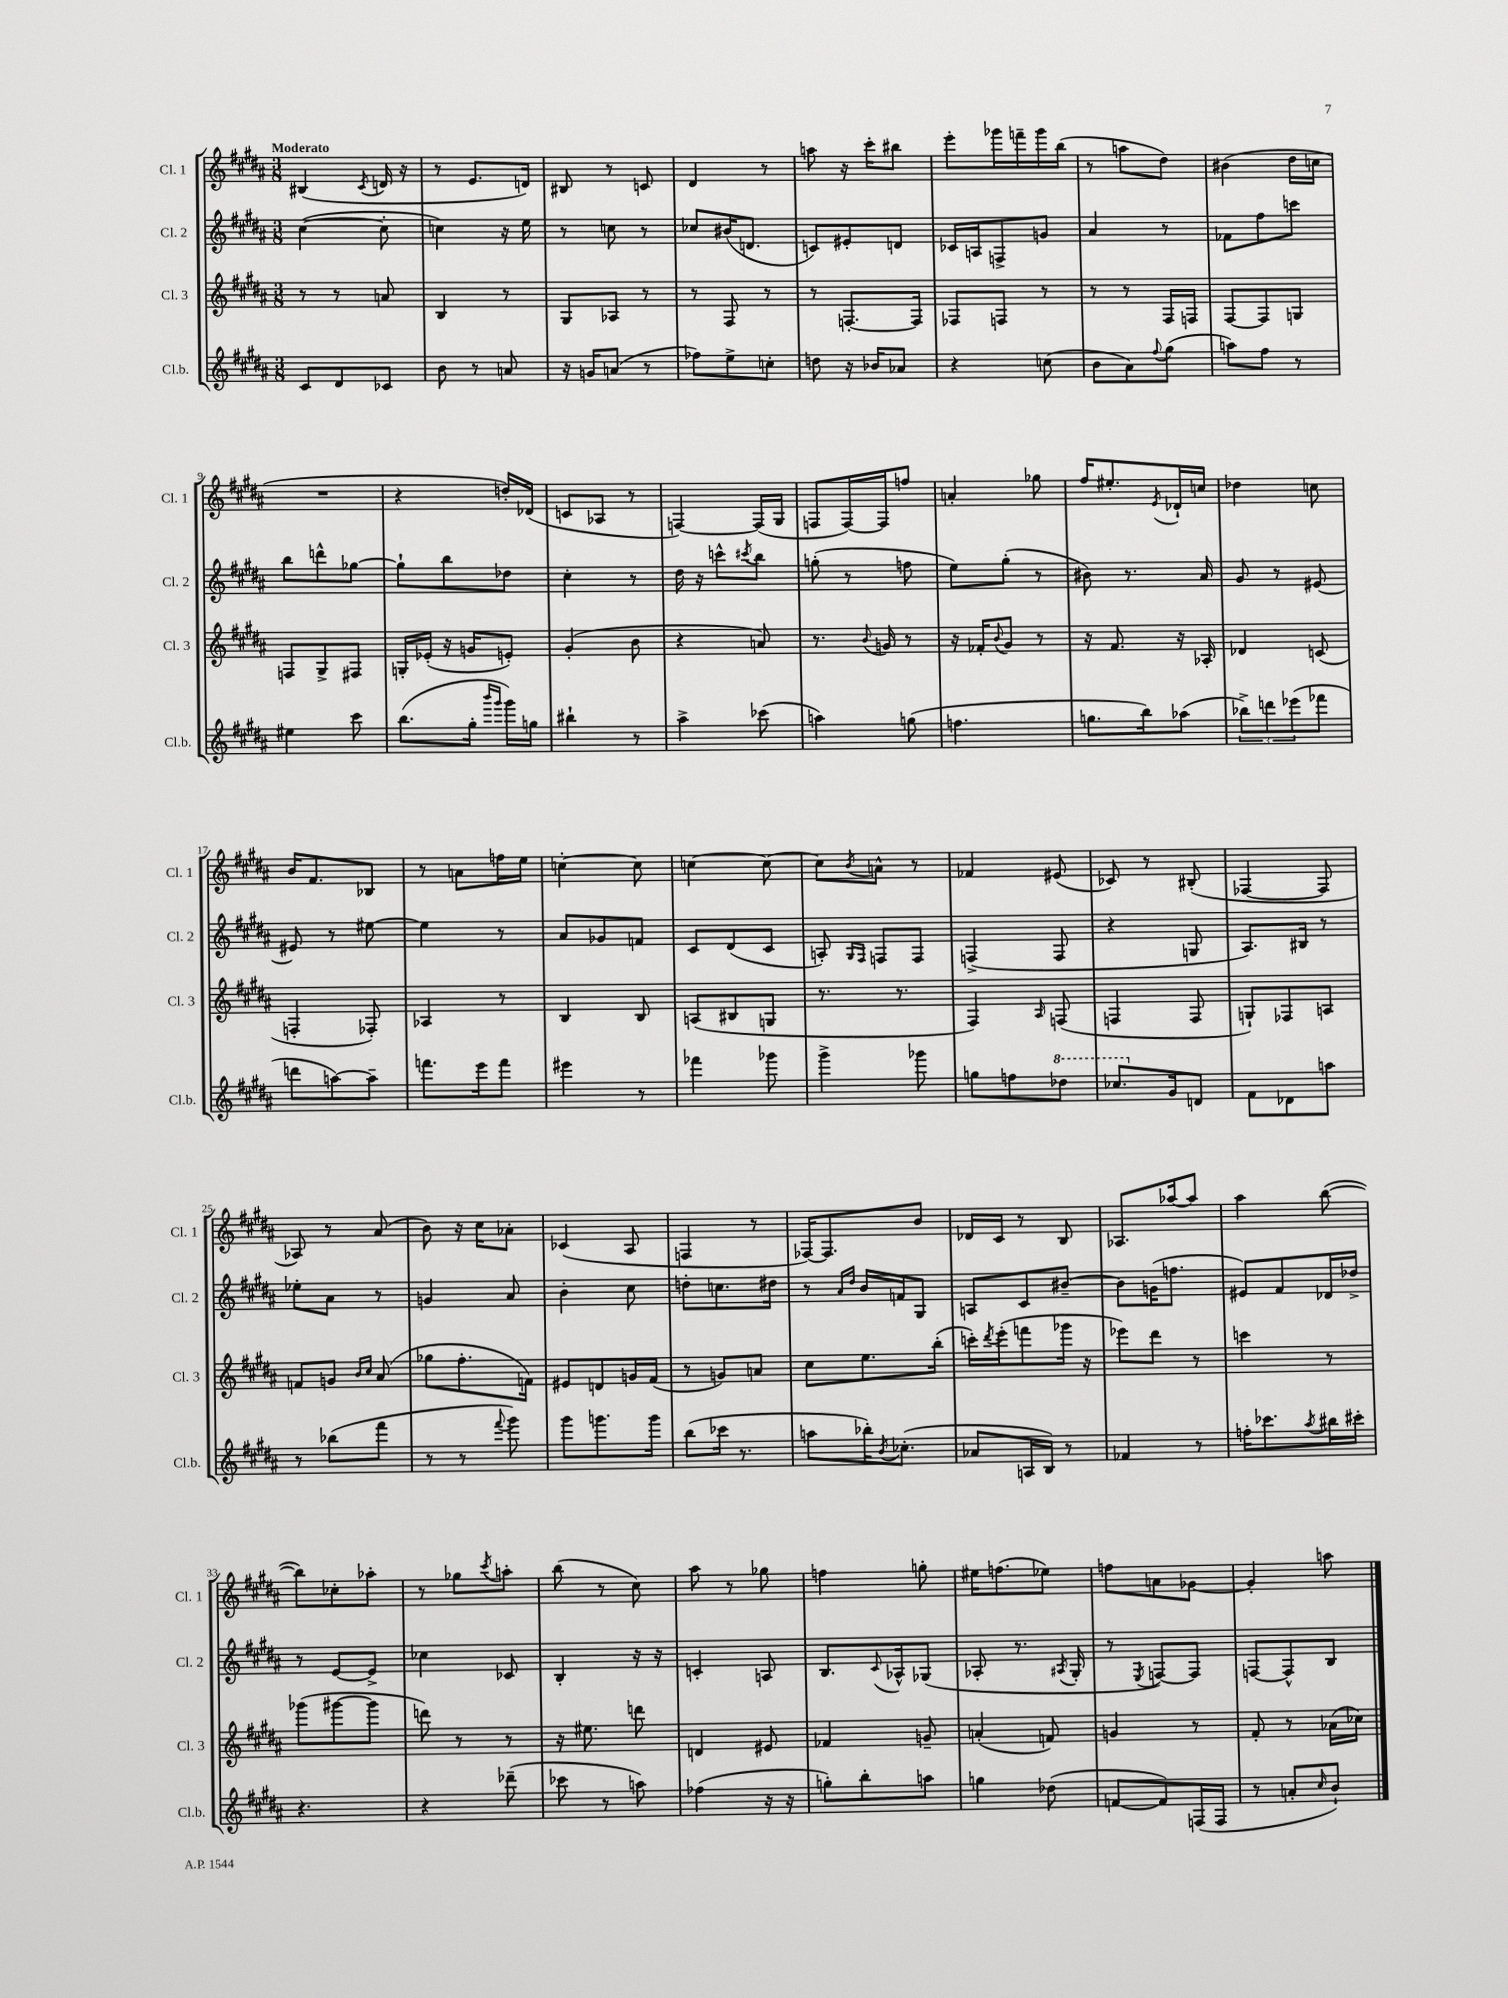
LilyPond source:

<<
\new StaffGroup <<
\new Staff = "s0" \with { instrumentName = "Cl. 1" shortInstrumentName = "Cl. 1" } {
    \clef treble \key b \major \numericTimeSignature \time 3/8 \tempo "Moderato"
    bis4( \acciaccatura { cis'8 } d'16 r16 |
    r8 e'8. d'16) |
    bis8 r8 c'8 |
    dis'4 r8 |
    a''8 r16 cis'''16-. bis''8 |
    e'''8-. ges'''16 f'''16-- ges'''16 b''16( |
    r8 a''8 dis''8) |
    bis'4( dis''16 c''16 |
    R4. |
    r4 d''16-.) des'16( |
    c'8 aes8 r8 |
    f4~) f16( gis16 |
    f8 f16~) f16 f''8 |
    a'4-. ges''8 |
    fis''16 eis''8.-. \acciaccatura { e'8 } des'16-! c''16 |
    des''4 c''8 |
    b'16 fis'8. bes8 |
    r8 a'8 f''16 e''16 |
    c''4~-. c''8 |
    c''4~ c''8~ |
    c''8 \acciaccatura { b'8 } a'8-^ r8 |
    fes'4 eis'8( |
    ces'8) r8 bis8-.( |
    fes4~ fes8 |
    aes8) r8 ais'8( |
    b'8) r16 cis''16 aes'8-. |
    ces'4( ais8 |
    f4 r8 |
    fes16~) fes8. b'8 |
    des'16 cis'16 r8 b8 |
    aes8. aes''16~ aes''8 |
    ais''4 b''8~( |
    b''8) ces''8-. aes''8-. |
    r8 ges''8 \acciaccatura { cis'''8 } a''8-. |
    b''8( r8 cis''8) |
    ais''8 r8 ges''8 |
    f''4 g''8-. |
    eis''16 f''8.( ees''8) |
    f''8 a'8 ges'8~ |
    ges'4-. a''8 \bar "|." |
}
\new Staff = "s1" \with { instrumentName = "Cl. 2" shortInstrumentName = "Cl. 2" } {
    \clef treble \key b \major \numericTimeSignature \time 3/8
    cis''4~( cis''8-. |
    c''4) r16 e''16 |
    r8 c''8 r8 |
    ces''8 bis'16( d'8. |
    c'8) eis'8-. d'8 |
    ces'16 a16 f8-> g'8 |
    ais'4 r8 |
    fes'8 fis''8 c'''8 |
    b''8 d'''8-^ ges''8~ |
    ges''8-! b''8 des''8 |
    cis''4-. r8 |
    dis''16 r16 c'''8-^ \acciaccatura { cis'''8 } b''8 |
    g''8-.( r8 f''8 |
    e''8) gis''8-.( r8 |
    bis'8) r8. ais'16 |
    gis'8 r8 eis'8~ |
    eis'8 r8 eis''8~ |
    eis''4 r8 |
    ais'8 ges'8 f'8 |
    cis'8 dis'8( cis'8 |
    a8-.) \grace { gis16 fis16 } f8 f8 |
    f4->( f8 |
    r4 g8 |
    ais8.) bis16 r8 |
    ees''8-. ais'8 r8 |
    g'4 ais'8 |
    b'4-. cis''8 |
    d''8-. c''8. dis''16 |
    r8 \grace { ais'16 dis''16 } b'16 f'16 gis8 |
    a8 cis'8 bis'8~-- |
    bis'8 g'16( f''8. |
    eis'8) fis'8 des'16 des''16-> |
    r8 e'8~ e'8-> |
    ces''4 ces'8 |
    b4-. r16 r16 |
    c'4-. a8 |
    b8. \appoggiatura { cis'8 } aes16-^ ges8( |
    aes8-. r8. \acciaccatura { ais8 } gis16-. |
    r8 \acciaccatura { e8 } f8~) f8 |
    f8~ f8-^ b8 \bar "|." |
}
\new Staff = "s2" \with { instrumentName = "Cl. 3" shortInstrumentName = "Cl. 3" } {
    \clef treble \key b \major \numericTimeSignature \time 3/8
    r8 r8 a'8 |
    b4 r8 |
    gis8 aes8 r8 |
    r8 fis8 r8 |
    r8 f8.~-. f16 |
    fes8 f8 r8 |
    r8 r8 fis16 f16 |
    fis8~ fis8 g8 |
    f8 gis8-> fis8 |
    g16-. ees'16-.( r16 g'16 e'8-.) |
    gis'4-.( b'8 |
    r4 a'8) |
    r8. \appoggiatura { b'8 } g'16 r8 |
    r16 fes'16-. \appoggiatura { b'8 } gis'8 r8 |
    r16 fis'8. r16 aes16-. |
    des'4 c'8( |
    f4-. fes8-.) |
    aes4 r8 |
    b4 b8 |
    a8( bis8 g8 |
    r8. r8. |
    fis4) \grace { ais16 } f8( |
    f4 f8 |
    g8-!) fes8 a8 |
    f'8 g'8 \grace { b'16 cis''16 } ais'8( |
    ges''8 fis''8.-. f'16) |
    eis'8 d'8 g'16 fis'16( |
    r8 g'8) a'8 |
    cis''8 e''8. b''16-.( |
    c'''16-.) \acciaccatura { dis'''8 } e'''16-.( f'''8 ges'''16 r16 |
    ees'''8) dis'''8 r8 |
    c'''4 r8 |
    ges'''8( gis'''8~ gis'''8 |
    d'''8) r8 r8 |
    r16 eis''8. d'''8 |
    d'4 eis'8 |
    fes'4 g'8-- |
    a'4-.( f'8) |
    g'4 r8 |
    fis'8-. r8 aes'16( ces''16) \bar "|." |
}
\new Staff = "s3" \with { instrumentName = "Cl.b." shortInstrumentName = "Cl.b." } {
    \clef treble \key b \major \numericTimeSignature \time 3/8
    cis'8 dis'8 ces'8 |
    b'8 r8 a'8 |
    r16 g'16 a'8( r8 |
    fes''8) e''8-> c''8-. |
    d''8 r16 bes'16 aes'8 |
    r4 c''8( |
    b'8 ais'8) \appoggiatura { fis''8 } gis''8( |
    a''8) fis''8 r8 |
    eis''4 cis'''8 |
    b''8.( gis''16-. \grace { b'''16 gis'''16 } gis'''16) g''16 |
    bis''4-! r8 |
    ais''4-> ces'''8( |
    a''4) g''8( |
    f''4. |
    g''8. b''16) aes''8( |
    \tuplet 3/2 { bes''8->) d'''8 ees'''8( } fes'''8 |
    d'''8 a''8~) a''8-- |
    f'''8. e'''16 f'''8 |
    eis'''4 r8 |
    fes'''4 ges'''8 |
    gis'''4-> ges'''8 |
    g''8 f''8 \ottava #1 des'''8 |
    ces'''8. \ottava #0 gis'16 d'8 |
    fis'8 des'8 a''8 |
    r8 bes''8( fis'''8 |
    r8 r8 \appoggiatura { fis'''8 } gis'''8) |
    gis'''8 g'''8. g'''16 |
    b''8( ces'''16 r8. |
    a''8 bes''16-.) \acciaccatura { b'8 } ces''8.-.( |
    aes'8 a16 b16) r8 |
    fes'4 r8 |
    f''16-. ces'''8. \acciaccatura { ais''8 } bis''16 cis'''16-. |
    r4. |
    r4 des'''8--( |
    ces'''8 r8 a''8) |
    fes''4( r16 r16 |
    g''8-.) b''8-. a''8 |
    g''4 des''8( |
    f'8~ f'8) f16( f16 |
    r8 a'8-. \grace { cis''16 } b'8-!) \bar "|." |
}
>>
>>
